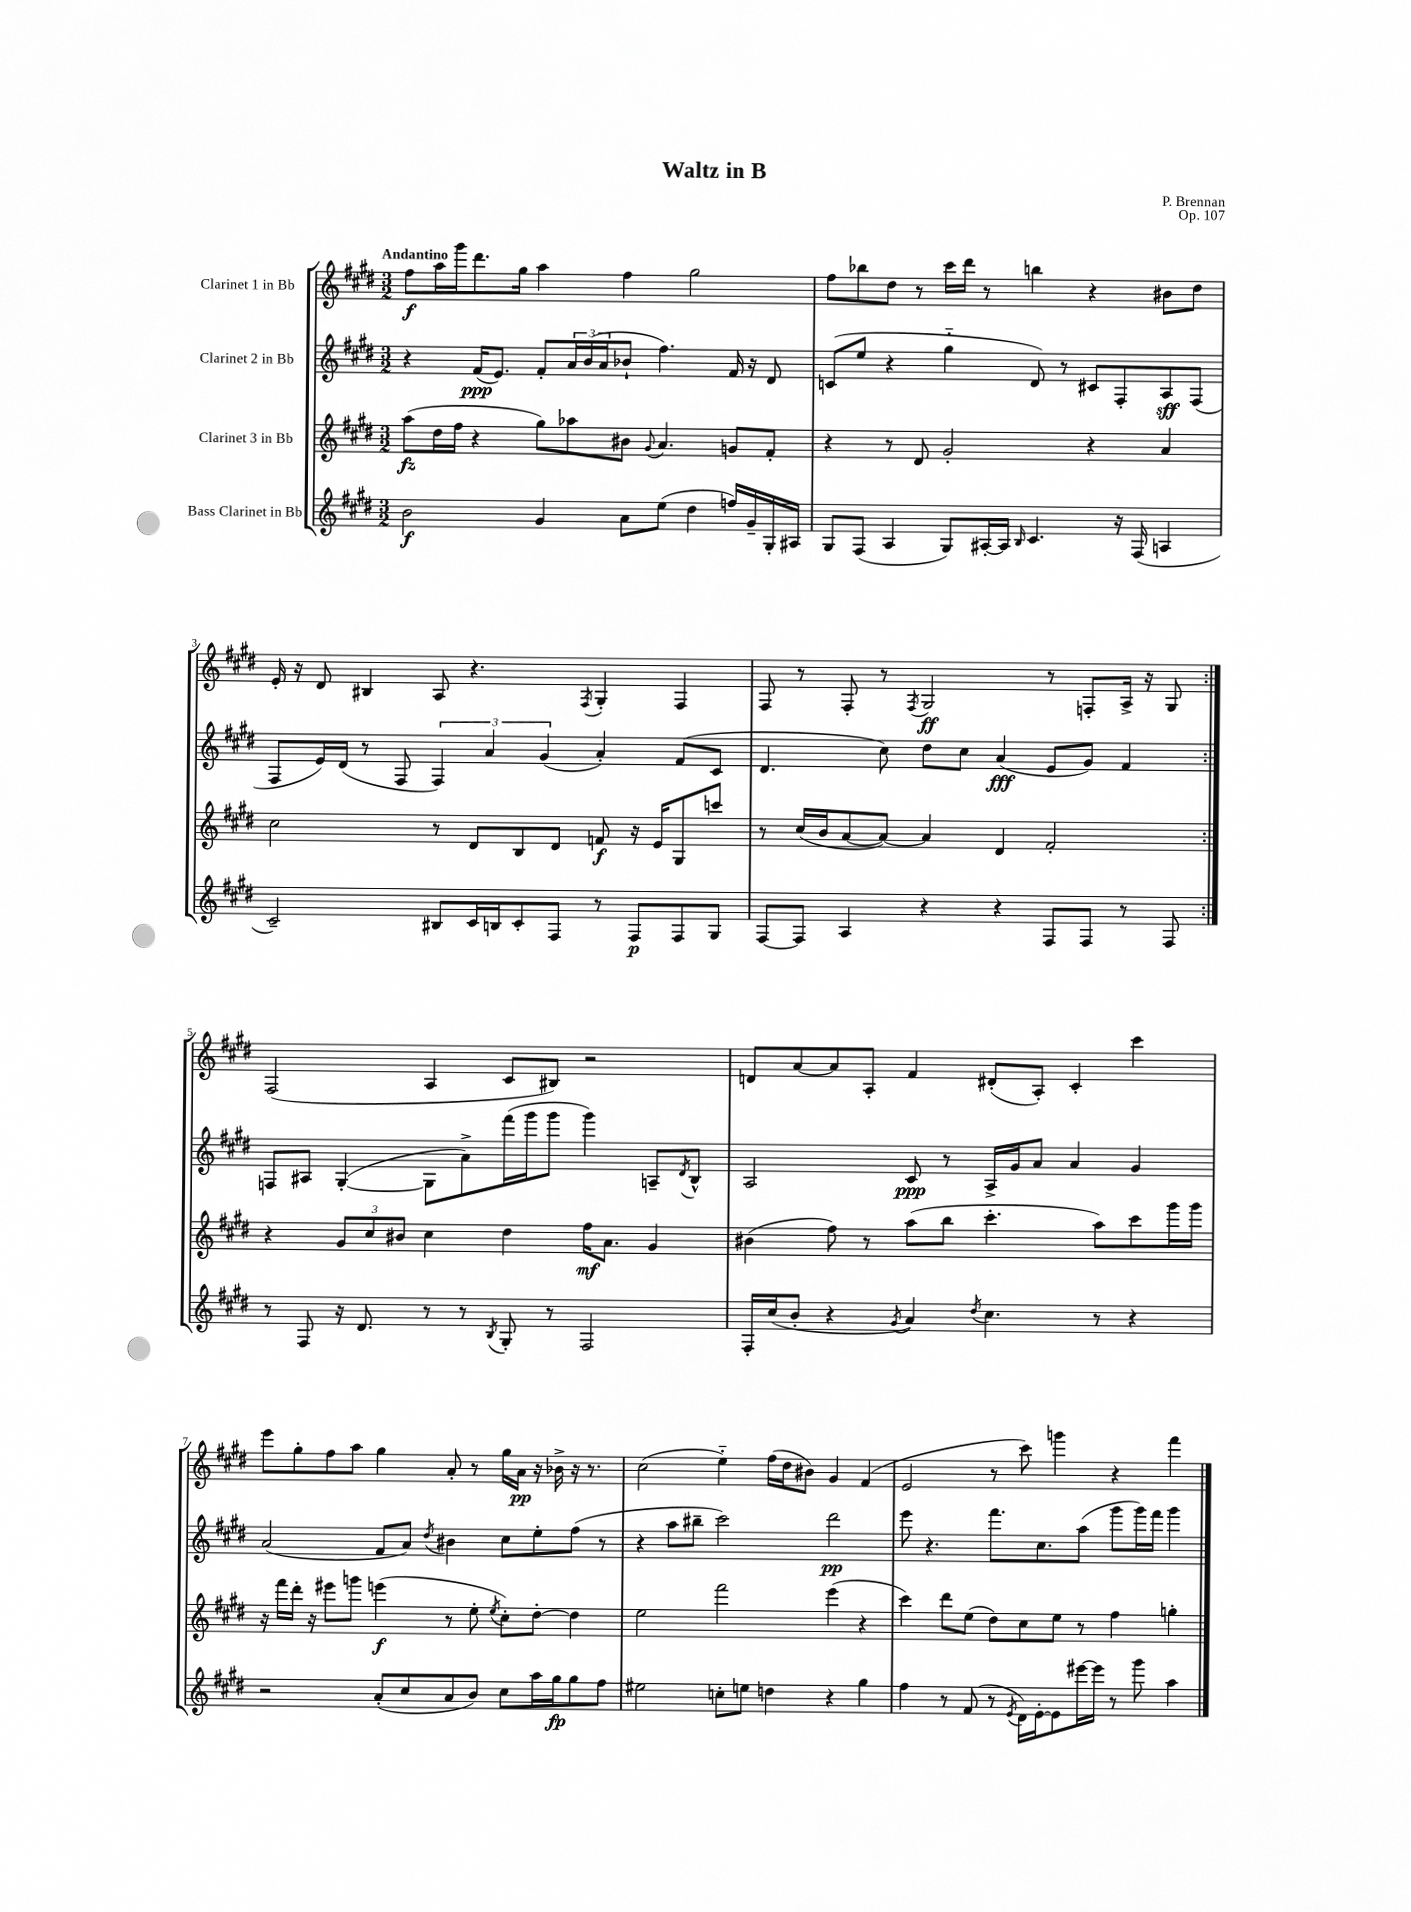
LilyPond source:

\header { title = "Waltz in B" composer = "P. Brennan" opus = "Op. 107" }
<<
\new StaffGroup <<
\new Staff = "s0" \with { instrumentName = "Clarinet 1 in Bb" } {
    \clef treble \key e \major \numericTimeSignature \time 3/2 \tempo "Andantino"
    \repeat volta 2 { fis''8\f a''16 gis'''16 dis'''8. gis''16 a''4 fis''4 gis''2 |
    fis''8 bes''8 dis''8 r8 cis'''16 dis'''16 r8 b''4 r4 bis'8 dis''8 |
    e'16-. r16 dis'8 bis4 a8 r4. \acciaccatura { fis8 } gis4-. fis4 |
    fis8 r8 fis8-. r8 \acciaccatura { fis8 } gis2\ff r8 f8-. a16-> r16 gis8 | }
    fis2( a4 cis'8 bis8) r2 |
    d'8 a'8~ a'8 a8-. fis'4 dis'8-.( a8-.) cis'4-. cis'''4 |
    e'''8 gis''8-. fis''8 a''8 gis''4 a'8-. r8 gis''16 a'16\pp r16 bes'16-> r16 r8. |
    cis''2( e''4-_) fis''16( dis''16 bis'8) gis'4 fis'4( |
    e'2 r8 cis'''8) g'''4 r4 fis'''4 \bar "|." |
}
\new Staff = "s1" \with { instrumentName = "Clarinet 2 in Bb" } {
    \clef treble \key e \major \numericTimeSignature \time 3/2
    \repeat volta 2 { r4 fis'16\ppp( e'8.) fis'8-. \tuplet 3/2 { a'16 b'16( a'16 } bes'8-! fis''4.) fis'16 r16 dis'8 |
    c'8( e''8 r4 gis''4-_ dis'8) r8 cis'8 fis8-. a8\sff fis8( |
    fis8 e'16) dis'16( r8 fis8 \tuplet 3/2 { fis4) a'4 gis'4( } a'4-.) fis'8( cis'8 |
    dis'4. cis''8) dis''8 cis''8 a'4\fff( e'8 gis'8) fis'4 | }
    f8 ais8 gis4~-.( gis8 a'8->) fis'''16( gis'''16 gis'''8 gis'''4) a8-- \acciaccatura { dis'8 } b8-^ |
    a2 cis'8\ppp r8 a16-> gis'16 a'8 a'4 gis'4 |
    a'2( fis'8 a'8) \acciaccatura { dis''8 } bis'4 cis''8 e''8-. fis''8( r8 |
    r4 a''8 bis''8-- cis'''2) dis'''2\pp |
    e'''8 r4. fis'''8. cis''8. a''8( gis'''8 gis'''16) fis'''16 gis'''4 \bar "|." |
}
\new Staff = "s2" \with { instrumentName = "Clarinet 3 in Bb" } {
    \clef treble \key e \major \numericTimeSignature \time 3/2
    \repeat volta 2 { a''8\fz( dis''16 fis''16 r4 gis''8) aes''8 bis'8 \appoggiatura { gis'8 } a'4. g'8 fis'8-. |
    r4 r8 dis'8 gis'2-. r4 a'4 |
    cis''2 r8 dis'8 b8 dis'8 f'8\f r16 e'16 gis8 c'''8 |
    r8 cis''16( b'16 a'8~ a'8~) a'4 dis'4 fis'2-. | }
    r4 \tuplet 3/2 { gis'8 cis''8 bis'8 } cis''4 dis''4 fis''16\mf a'8. gis'4 |
    bis'4( fis''8) r8 a''8( b''8 cis'''4.-. a''8) cis'''8 gis'''16 gis'''16 |
    r16 fis'''16 dis'''16-. r16 eis'''8 g'''8 e'''4\f( r8 e''8-. \acciaccatura { e''8 } cis''8-.) dis''8~-. dis''4 |
    e''2 fis'''2 e'''4( r4 |
    cis'''4) dis'''8 e''8( dis''8) cis''8 e''8 r8 fis''4 g''4-. \bar "|." |
}
\new Staff = "s3" \with { instrumentName = "Bass Clarinet in Bb" } {
    \clef treble \key e \major \numericTimeSignature \time 3/2
    \repeat volta 2 { b'2\f gis'4 a'8 e''8( dis''4 f''16) gis'16-- gis16-. ais16 |
    gis8 fis8( a4 gis8) ais16~-. ais16 \grace { b16 } cis'4. r16 fis16( a4 |
    cis'2--) bis8 cis'16 b16 cis'8-. fis8 r8 fis8\p fis8 gis8 |
    fis8~ fis8 a4 r4 r4 fis8 fis8 r8 fis8 | }
    r8 fis8 r16 dis'8. r8 r8 \acciaccatura { b8 } gis8-. r8 fis2 |
    fis16-. cis''16( b'8-. r4 \acciaccatura { gis'8 } a'4) \acciaccatura { dis''8 } cis''4. r8 r4 |
    r2 a'8-.( cis''8 a'8 b'8) cis''8 a''16 gis''16\fp gis''8 fis''8 |
    eis''2 c''8-. e''8 d''4 r4 gis''4 |
    fis''4 r8 fis'8( r8 \acciaccatura { e'8 } dis'16) e'16~-. e'8 eis'''16~ eis'''16 r8 gis'''8 a''4 \bar "|." |
}
>>
>>
